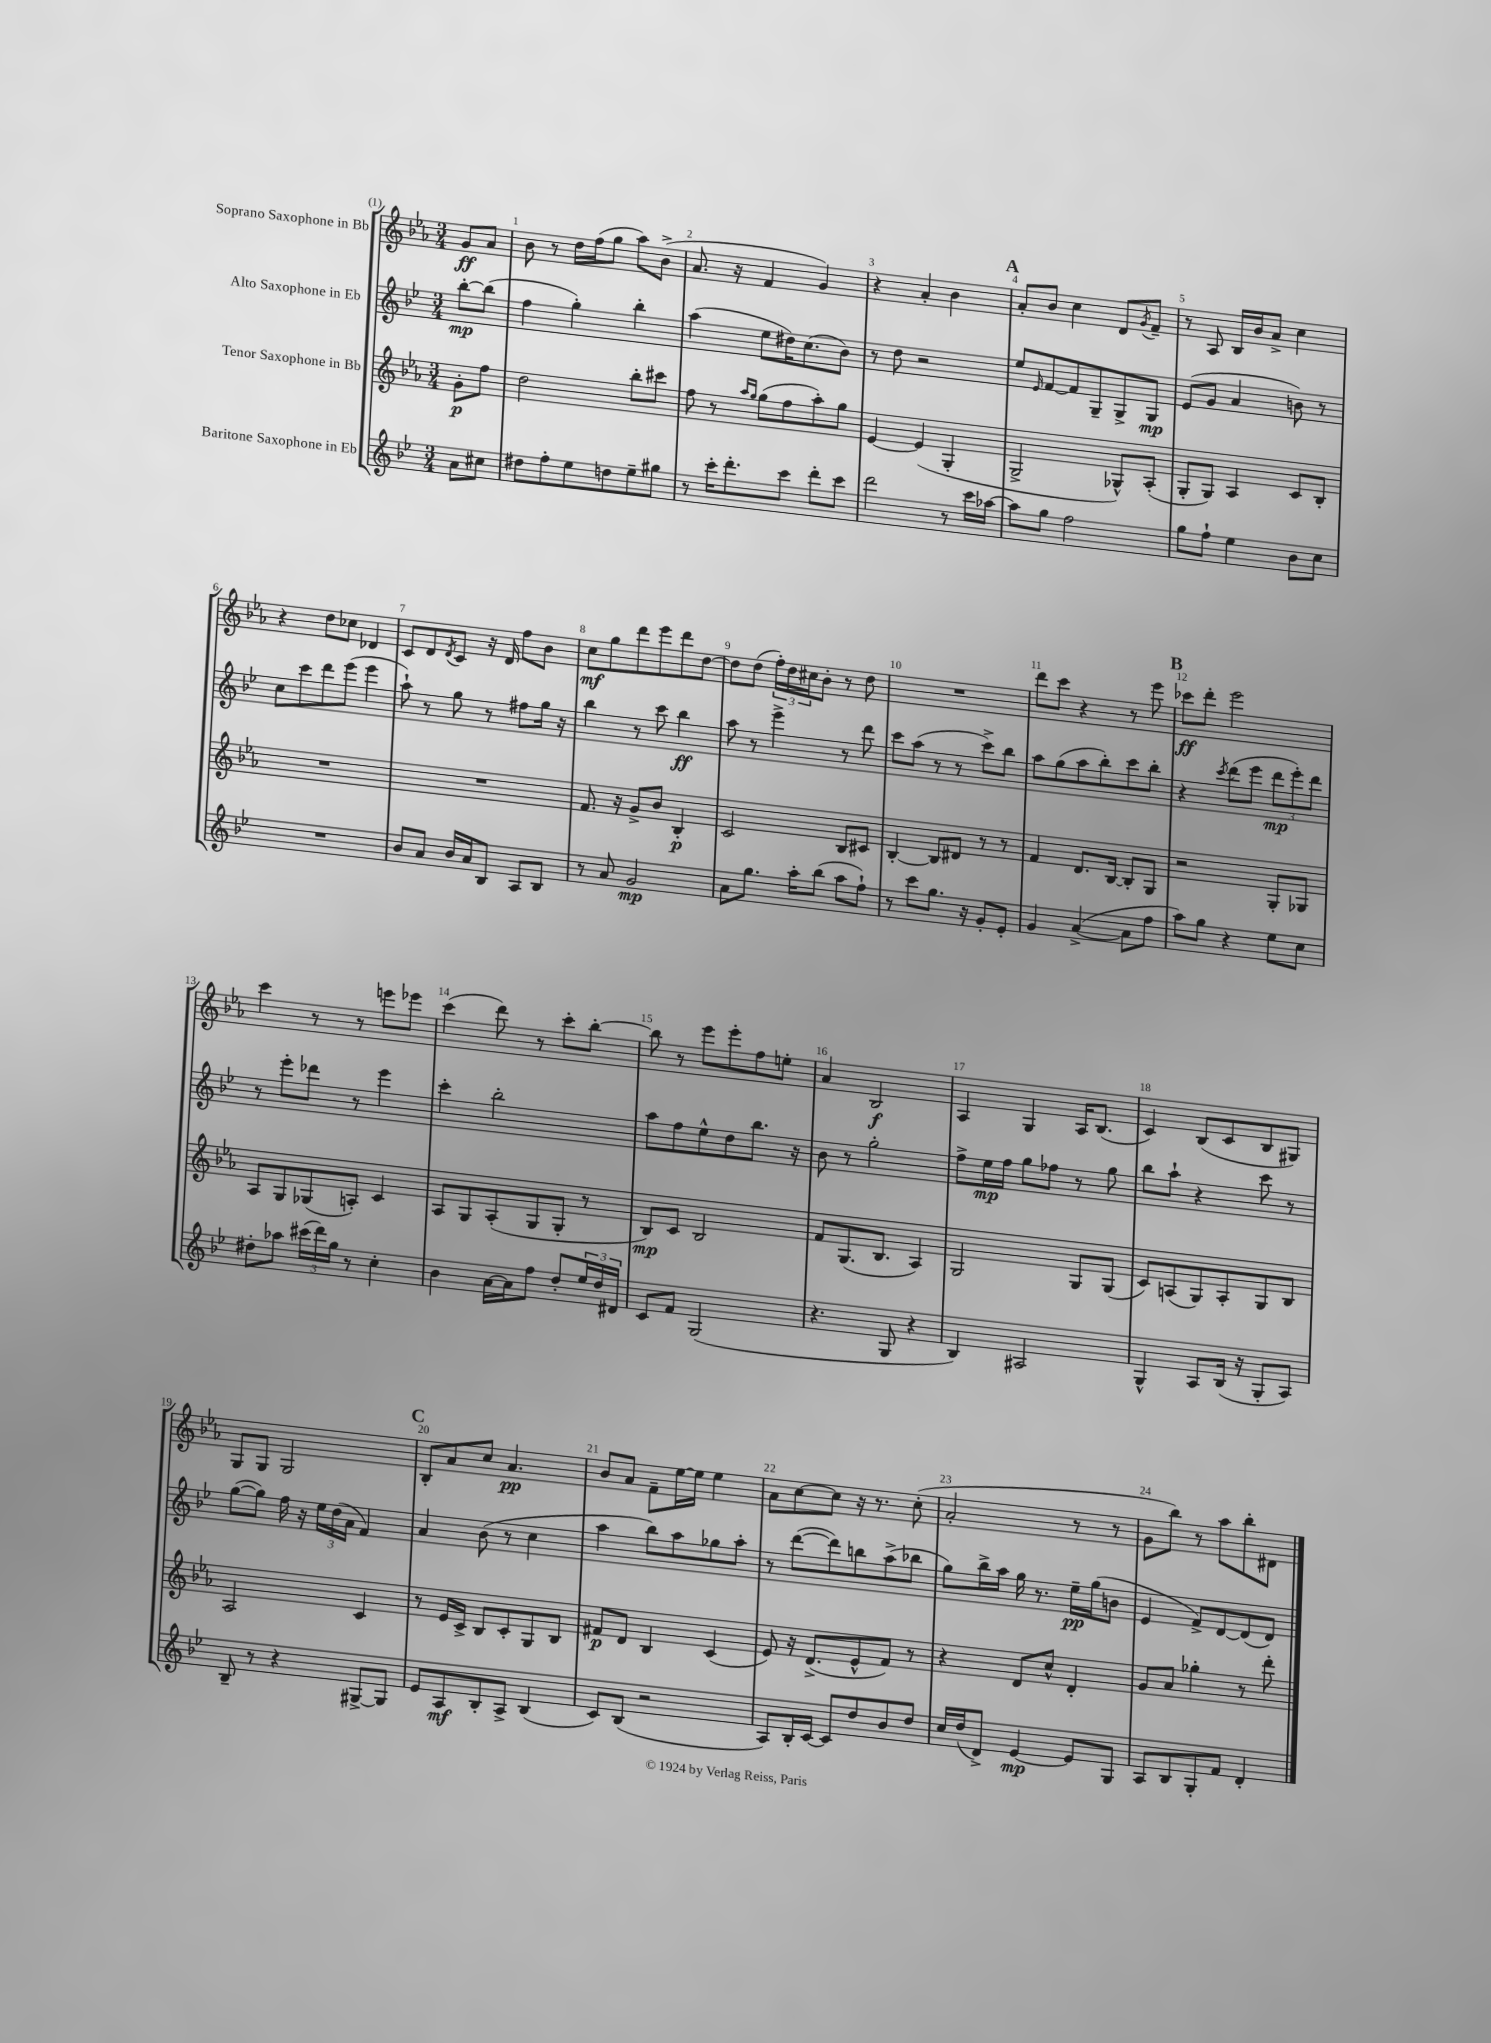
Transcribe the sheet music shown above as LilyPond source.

<<
\new StaffGroup <<
\new Staff = "s0" \with { instrumentName = "Soprano Saxophone in Bb" } {
    \clef treble \key ees \major \numericTimeSignature \time 3/4 \partial 4
    g'8\ff aes'8 |
    bes'8 r8 d''16 f''16( g''8 aes''8) bes'8->( |
    aes'8. r16 f'4 g'4) |
    r4 aes'4-. bes'4 |
    \mark \markup { \bold "A" } aes'8-. bes'8 c''4 d'8 \acciaccatura { g'8 } f'8-- |
    r8 aes8 bes16 bes'16 aes'8-> c''4 |
    r4 d''8 ces''8 des'4 |
    c'8 d'8 \acciaccatura { d'8 } c'8 r16 d'16 f''8 bes'8 |
    c''8\mf g''8 d'''8 ees'''8 d'''8 d''8~ |
    d''8 d''8( \tuplet 3/2 { f''16-.) d''16 cis''16 } bes'8-. r8 d''8 |
    R2. |
    d'''8 c'''8 r4 r8 ees'''8 |
    \mark \markup { \bold "B" } ces'''8\ff d'''8-. ees'''2 |
    c'''4 r8 r8 e'''8 ees'''8 |
    c'''4( d'''8) r8 c'''8-. bes''8~-. |
    bes''8 r8 ees'''8 ees'''8-. f''8 e''8-. |
    aes'4 bes2\f |
    aes4 g4 aes16 bes8.( |
    c'4) bes8( c'8 bes8 gis8) |
    g8 g8 g2 |
    \mark \markup { \bold "C" } bes8-. aes'8 c''8 aes'4.\pp |
    bes'8 aes'8 f'8-- ees''16~ ees''16 ees''4 |
    aes'8 c''8~ c''8 r16 r8. c''8-.( |
    aes'2-. r8 r8 |
    g'8 bes''8) r8 aes''8 bes''8-. dis'8 \bar "|." |
}
\new Staff = "s1" \with { instrumentName = "Alto Saxophone in Eb" } {
    \clef treble \key bes \major \numericTimeSignature \time 3/4 \partial 4
    bes''8~-.\mp bes''8( |
    f''4 g''4-.) bes''4-. |
    a''4( ees''8 dis''16) c''8.( bes'8) |
    r8 d''8 r2 |
    \mark \markup { \bold "A" } ees''8 \grace { ees'16 } f'8~ f'8 g8-- g8-> g8\mp |
    ees'8( g'8 a'4 b'8) r8 |
    c''8 c'''8 d'''8 ees'''8( ees'''4 |
    a''8-!) r8 g''8 r8 fis''8 g''16 r16 |
    bes''4 r8 c'''8 bes''4\ff |
    a''8 r8 ees'''4-> r8 d'''8 |
    c'''8 a''8( r8 r8 c'''8->) bes''8 |
    a''8 g''8( a''8 bes''8-.) c'''8 bes''8-. |
    \mark \markup { \bold "B" } r4 \acciaccatura { c'''8 } d'''8( ees'''8 \tuplet 3/2 { d'''8\mp ees'''8-.) d'''8 } |
    r8 ees'''8-. des'''8 r8 ees'''4 |
    c'''4-. bes''2-. |
    a''8 f''8 ees''8-^ d''8 bes''8. r16 |
    bes'8 r8 g''2-. |
    f''8-> ees''16\mp f''16 g''8 fes''8 r8 g''8 |
    bes''8 a''8-! r4 c'''8 r8 |
    g''8~( g''8) f''16 r16 \tuplet 3/2 { ees''16 d''16( a'16 } f'4) |
    \mark \markup { \bold "C" } a'4 bes'8( r8 c''4 |
    a''4 bes''8) a''8 ges''8 a''8-. |
    r8 d'''8~( d'''8) b''8 a''8->( bes''8 |
    g''8) bes''16-> a''16 g''16 r8. ees''16--\pp g''16( b'8 |
    ees'4 f'8->) d'8~ d'8( d'8) \bar "|." |
}
\new Staff = "s2" \with { instrumentName = "Tenor Saxophone in Bb" } {
    \clef treble \key ees \major \numericTimeSignature \time 3/4 \partial 4
    g'8-.\p f''8 |
    d''2 bes''8-. cis'''8 |
    f''8 r8 \grace { aes''16 g''16 } g''8( f''8 aes''8-.) g''8 |
    ees'4~ ees'4( g4-. |
    \mark \markup { \bold "A" } g2-> ges8-^) aes8-.( |
    g8-. g8) aes4 c'8 bes8-. |
    R2. |
    R2. |
    f'8. r16 g'8-> bes'8 bes4-.\p |
    c'2 bes8 cis'8 |
    bes4~-. bes8 dis'8 r8 r8 |
    f'4 d'8. bes16~ bes8-. g8 |
    \mark \markup { \bold "B" } r2 g8-. ges8 |
    aes8 g8 ges8( a8-.) c'4 |
    aes8 g8 aes8-.( g8 g8-. r8 |
    bes8\mp) c'8 bes2 |
    f'8 g8.( bes8. aes4) |
    g2 g8 g8( |
    c'8) a8( g8) a8-. g8 bes8 |
    aes2 c'4 |
    \mark \markup { \bold "C" } r8 ees'16 c'16-> bes8 c'8-. g8 bes8 |
    fis'8\p d'8 bes4 c'4( |
    ees'8) r16 d'8.->( ees'8-^ f'8) r8 |
    r4 d'8 c''8-^ d'4-. |
    g'8 aes'8 ges''4-. r8 d'''8-. \bar "|." |
}
\new Staff = "s3" \with { instrumentName = "Baritone Saxophone in Eb" } {
    \clef treble \key bes \major \numericTimeSignature \time 3/4 \partial 4
    a'8 cis''8 |
    dis''8 f''8-. ees''8 d''8 ees''8-- gis''8 |
    r8 c'''16-. d'''8.-. c'''8 d'''8-. c'''8 |
    d'''2 r8 c'''16 aes''16~ |
    \mark \markup { \bold "A" } aes''8 g''8 f''2 |
    g''8 f''8-! ees''4 bes'8 c''8 |
    R2. |
    bes'8 a'8 bes'16 a'16 bes8 a8 bes8 |
    r8 a'8 g'2\mp |
    a'8 g''8. a''16-. bes''8( a''8 f''8-!) |
    r8 c'''8 g''8. r16 g'8-. ees'8-. |
    g'4 a'4~->( a'8 f''8 |
    \mark \markup { \bold "B" } a''8) g''8 r4 ees''8 c''8 |
    dis''8-. aes''8 \tuplet 3/2 { cis'''16( d'''16) g''16 } r8 c''4-. |
    bes'4 a'16~ a'16 f''8 d''8-. \tuplet 3/2 { ees''16 d''16 dis'16 } |
    c'8 f'8 g2( |
    r4. g8 r4 |
    bes4) ais2 |
    g4-^ a8 bes16( r16 g8-. a8) |
    bes8-- r8 r4 gis8~-> gis8 |
    \mark \markup { \bold "C" } ees'8 a8\mf bes8-. a8-> bes4( |
    c'8) bes8( r2 |
    a8) bes16-. c'16~ c'8 d''8 bes'8 d''8 |
    c''16 d''16( d'8->) ees'4~\mp ees'8 g8 |
    a8 bes8 g8-. f'8 d'4-. \bar "|." |
}
>>
>>
\layout { \context { \Score \override BarNumber.break-visibility = ##(#f #t #t) barNumberVisibility = #all-bar-numbers-visible } }
